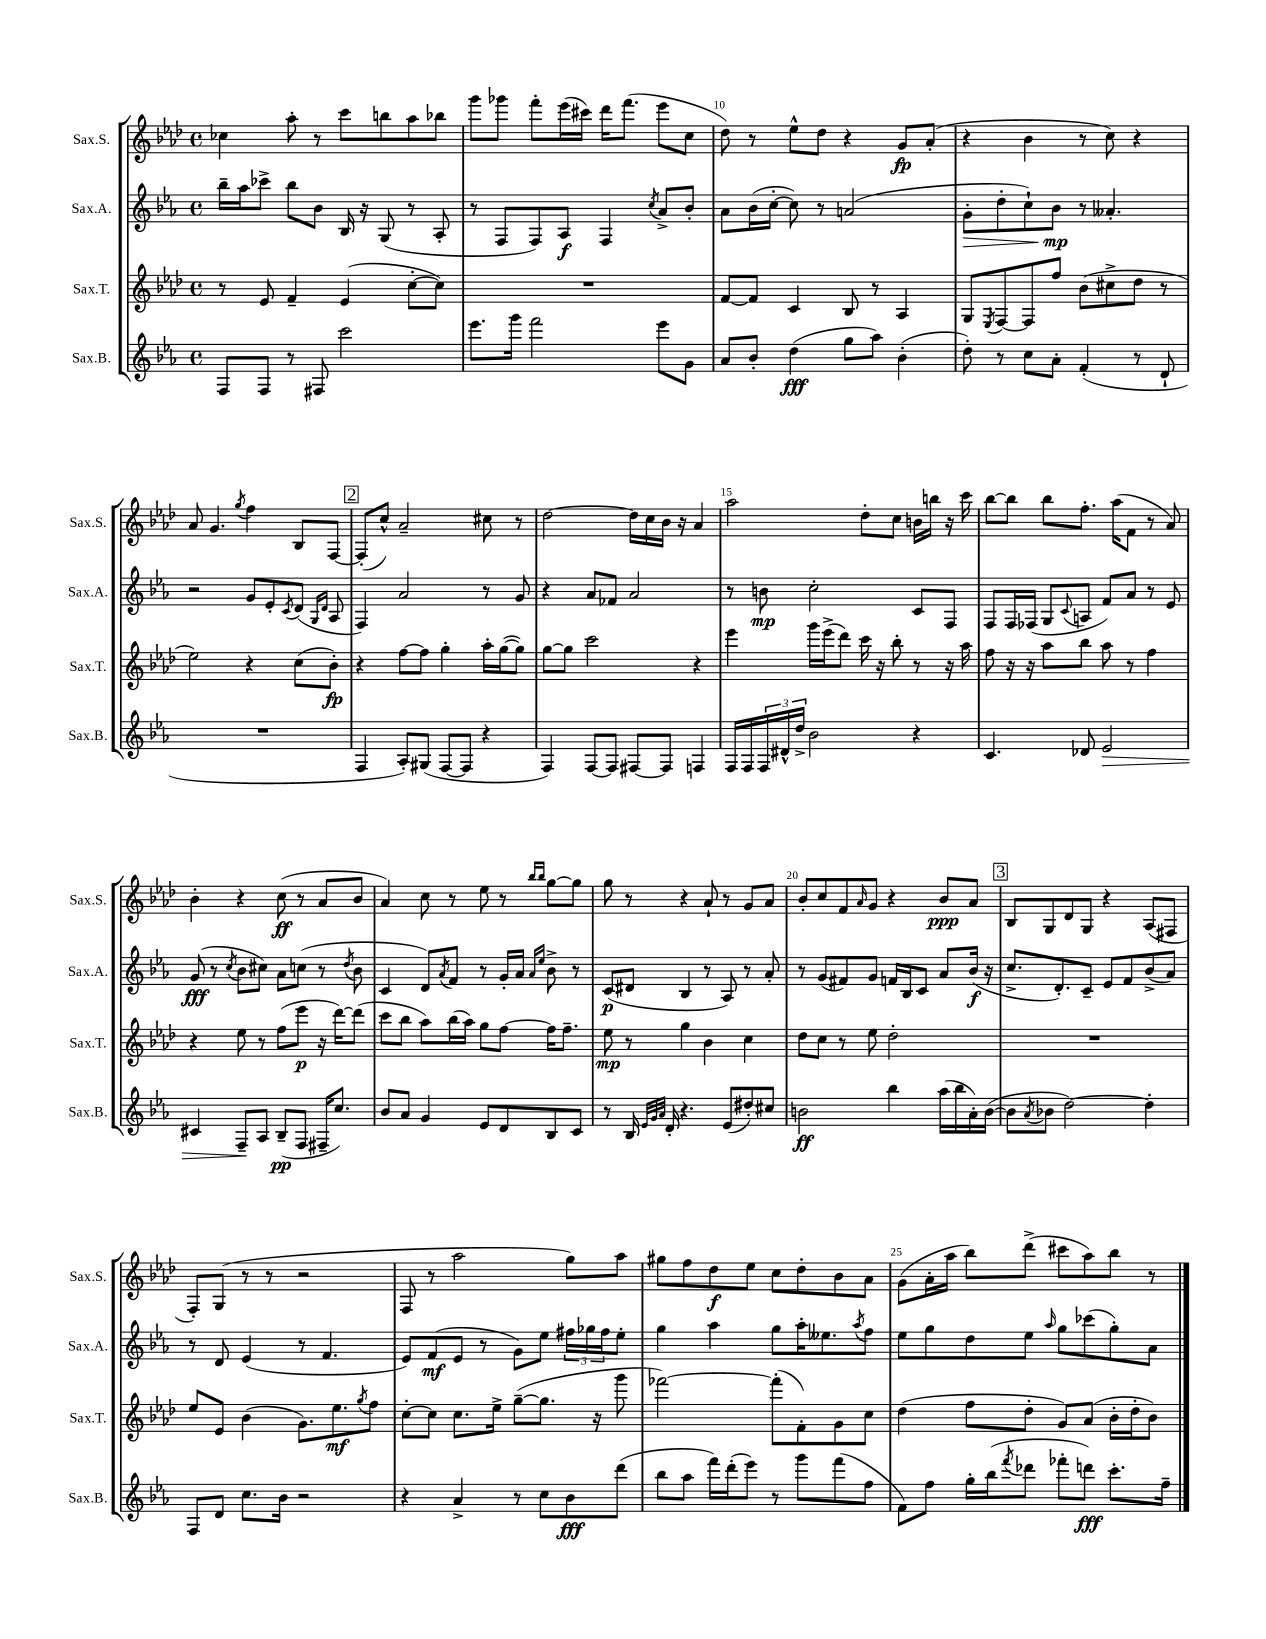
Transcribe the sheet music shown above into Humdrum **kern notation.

**kern	**kern	**kern	**kern
*staff4	*staff3	*staff2	*staff1
*clefG2	*clefG2	*clefG2	*clefG2
*k[b-e-a-]	*k[b-e-a-d-]	*k[b-e-a-]	*k[b-e-a-d-]
*M4/4	*M4/4	*M4/4	*M4/4
*met(c)	*met(c)	*met(c)	*met(c)
8F	8r	16bb-~	4cc-
.	.	16aa-	.
8F	8e-	8ccc-^	.
8r	4f~	8bb-	8aa-'
8F#	.	8b-	8r
2ccc	(4e-	16B-	8ccc
.	.	16r	.
.	.	(8G	8bb
.	[8cc'	8r	8aa-
.	8cc])	8A-'	8bb-
=	=	=	=
8.eee-	1r	8r	8ggg
.	.	8F	8ggg-
16ggg	.	.	.
2fff	.	8F)	8fff'
.	.	8A-	(16eee-
.	.	.	16ccc#)
.	.	4F	16ddd-
.	.	.	(8.fff
.	.	8qcc	.
8eee-	.	8a-^	8eee-
8g	.	8b-'	8cc
=	=	=	=
8a-	[8f	8a-	8dd-)
8b-'	8f]	(16b-	8r
.	.	[16cc'	.
(4dd	4c	8cc])	8ee-^^
.	.	8r	8dd-
8gg	8B-	(2a	4r
8aa-)	8r	.	.
(4b-'	4A-	.	8g
.	.	.	(8a-'
=	=	=	=
8dd')	8G	8g'	4r
.	8qE-	.	.
8r	[8F	8dd'	.
8cc	8F]	8cc`)	4b-
8a-'	8ff	8b-	.
(4f'	(8b-	8r	8r
.	8cc#^	4.a--'	8cc)
8r	8dd-	.	4r
8d`	8r	.	.
=	=	=	=
1r	2ee-)	2r	8a-
.	.	.	4.g
.	.	.	8qgg
.	4r	8g	4ff
.	.	8e-'	.
.	.	8qc	.
.	(8cc	(8d	8B-
.	.	16qqG	.
.	.	16qqd	.
.	8b-')	8A-	[8F
=	=	=	=
4F	4r	4F)	(8F']
.	.	.	8cc^^)
8A-')	[8ff	2a-	2a-~
(8G#	8ff]	.	.
[8F	4gg'	.	.
8F]	.	.	.
4r	16aa-'	8r	8cc#
.	([16gg	.	.
.	8gg])	8g	8r
=	=	=	=
4F)	[8gg	4r	[2dd-
.	8gg]	.	.
[8F	2ccc	8a-	.
8F]	.	8f-	.
[8F#	.	2a-	16dd-]
.	.	.	16cc
8F#]	.	.	16b-
.	.	.	16r
4F	4r	.	4a-
=	=	=	=
16F	4eee-	8r	2aa-
16F	.	.	.
24F	.	8b	.
24d#^^	.	.	.
24dd^	.	.	.
2b-	16ggg	2cc'	.
.	(16eee-^	.	.
.	8ddd-)	.	.
.	16ccc	.	8dd-'
.	16r	.	.
.	8bb-'	.	8cc
4r	8r	8c	16b
.	.	.	16bb
.	16r	8F	16r
.	16aa-	.	16ccc
=	=	=	=
4.c	8ff	8F	[8bb-
.	16r	16F	8bb-]
.	16r	(16F-	.
.	8aa-	8G	8bb-
.	.	8qqc	.
8d-	8bb-	8A	8.ff'
2e-	8aa-	8f)	.
.	.	.	(16aa-
.	8r	8a-	8f
.	4ff	8r	8r
.	.	8e-	8a-)
=	=	=	=
4c#	4r	(8g	4b-'
.	.	8r	.
.	.	8qcc	.
8F~	8ee-	8b-	4r
8A-	8r	8cc#)	.
(8B-~	(8ff	8a-	(8cc
8F	8eee-	(8cc	8r
16F#~	16r	8r	8a-
8.cc)	[16ddd-)	.	.
.	.	8qdd	.
.	(8ddd-]	8b-	8b-
=	=	=	=
8b-	8ccc	4c	4a-)
8a-	8bb-	.	.
4g	8aa-)	8d)	8cc
.	.	8qa-	.
.	(16bb-	8f	8r
.	16aa-)	.	.
8e-	8gg	8r	8ee-
8d	[8ff	16g'	8r
.	.	16a-	.
.	.	16qqa-	16qqbb-
.	.	16qqee-	16qqbb-
8B-	16ff]	8b-^	[8gg
.	8.ff~	.	.
8c	.	8r	8gg]
=	=	=	=
8r	8ee-	(8c	8gg
16B-	8r	8d#	8r
32qqe-	.	.	.
32qqg	.	.	.
32qqa-	.	.	.
16d'	.	.	.
4.r	4gg	4B-	4r
.	4b-	8r	8a-`
(8e-	.	8A-)	8r
8dd#')	4cc	8r	8g
8cc#	.	8a-'	8a-
=	=	=	=
2b	8dd-	8r	8b-'
.	8cc	(8g	8cc
.	8r	8f#)	8f
.	.	.	16qqa-
.	8ee-	8g	8g
4bb-	2dd-'	16f	4r
.	.	16B-	.
.	.	8c	.
(16aa-	.	8a-	8b-
16bb-	.	.	.
16a-')	.	(16b-	8a-
([16b	.	16r	.
=	=	=	=
8b]	1r	8.cc^	8B-
8qa-	.	.	.
8b-	.	.	8G
.	.	8.d')	.
[2dd)	.	.	8d-
.	.	8c~	8G
.	.	8e-	4r
.	.	8f	.
4dd']	.	(8b-^	(8A-
.	.	8a-)	8F#
=	=	=	=
8F	8ee-	8r	8F')
8d	8e-	8d	(8G
8.cc	(4b-	(4e-	8r
.	.	.	8r
16b-	.	.	.
2r	8.g)	8r	2r
.	.	4.f	.
.	8.ee-	.	.
.	8qgg	.	.
.	8ff	.	.
=	=	=	=
4r	[8cc'	8e-)	8F
.	8cc]	(8f	8r
4a-^	8.cc	8e-	2aa-
.	.	8r	.
.	16ee-^	.	.
8r	([8gg~	8g)	.
8cc	8.gg]	8ee-	.
8b-	.	24ff#	8gg)
.	.	24gg-	.
.	16r	.	.
.	.	24ff#	.
(8ddd	8ggg	8ee-'	8aa-
=	=	=	=
8bb-	[2fff-)	4gg	8gg#
8aa-	.	.	8ff
16fff)	.	4aa-	8dd-
(16ddd'	.	.	.
8eee-)	.	.	8ee-
8r	(8fff-']	8gg	8cc
8ggg	8f')	16aa-'	8dd-'
.	.	8.ee--	.
(8fff	8g	.	8b-
.	.	8qaa-	.
8ff	8cc	8ff	8a-
=	=	=	=
8f)	(4dd-	8ee-	(8g
8ff	.	8gg	16a-'
.	.	.	16aa-
16gg'	8ff	8dd	8bb-)
(16bb-	.	.	.
8qfff	.	.	.
8ddd-	8dd-'	8ee-	(8ddd-^
.	.	16qqaa-	.
8fff-'	8g)	8gg	8ccc#
8ddd)	(8a-	(8ccc-	8aa-)
8.ccc'	16b-'	8gg')	8bb-
.	16dd-'	.	.
.	8b-)	8a-	8r
16ff~	.	.	.
==	==	==	==
*-	*-	*-	*-
